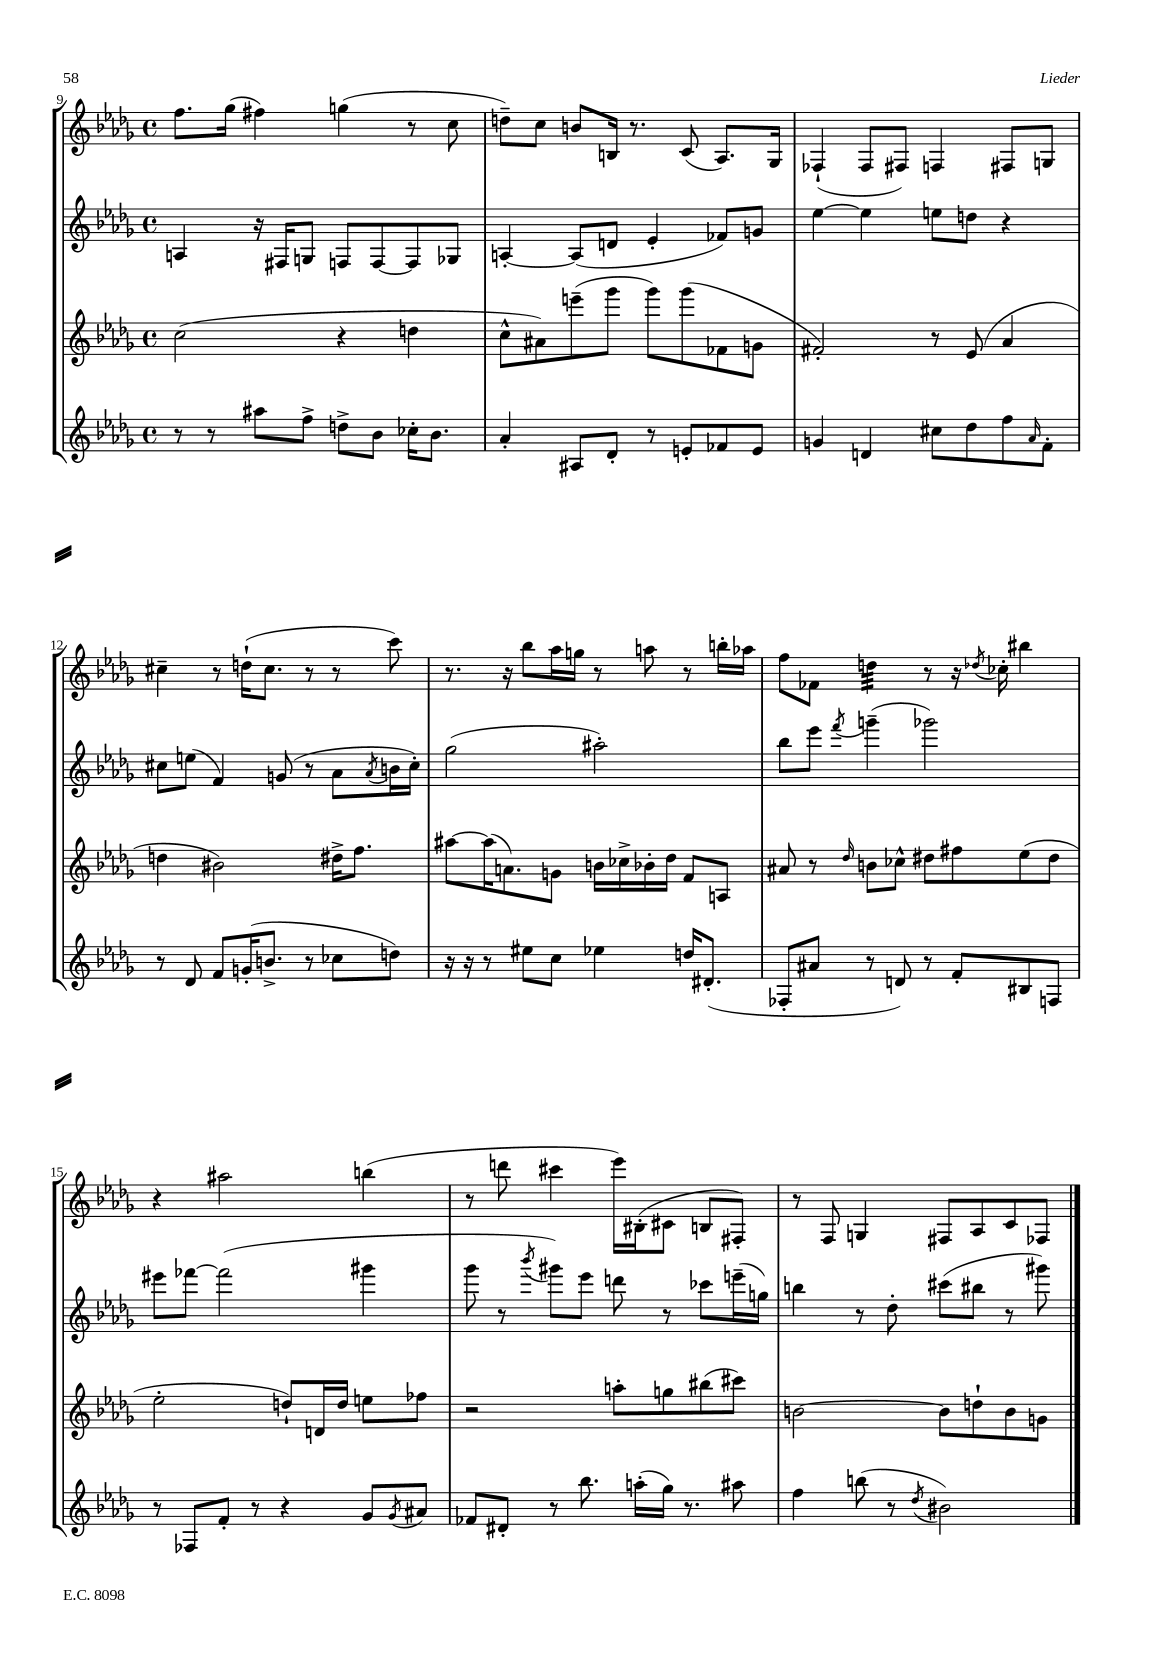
<<
\new StaffGroup <<
\new Staff = "s0" {
    \clef treble \key des \major \defaultTimeSignature \time 4/4
    f''8. ges''16( fis''4) g''4( r8 c''8 |
    d''8--) c''8 b'8 b16 r8. c'8( aes8.) ges16 |
    fes4-!( fes8 fis8) f4 fis8 g8 |
    cis''4-- r8 d''16-!( cis''8. r8 r8 c'''8) |
    r8. r16 bes''8 aes''16 g''16 r8 a''8 r8 b''16-. aes''16 |
    f''8 fes'8 d''4:32 r8 r16 \acciaccatura { des''8 } ces''16-. bis''4 |
    r4 ais''2 b''4( |
    r8 d'''8 cis'''4 ees'''16) bis16-.( cis'8 b8 fis8-.) |
    r8 f8 g4 fis8 aes8 c'8 fes8 \bar "|." |
}
\new Staff = "s1" {
    \clef treble \key des \major \defaultTimeSignature \time 4/4
    a4 r16 fis16 g8 f8 f8~ f8 ges8 |
    a4~-. a8( d'8 ees'4-. fes'8) g'8 |
    ees''4~ ees''4 e''8 d''8 r4 |
    cis''8 e''8( f'4) g'8( r8 aes'8 \acciaccatura { aes'8 } b'16 cis''16-.) |
    ges''2( ais''2-.) |
    bes''8 ees'''8 \acciaccatura { f'''8 } g'''4--( ges'''2) |
    eis'''8 fes'''8~ fes'''2( gis'''4 |
    ges'''8 r8 \acciaccatura { bes'''8 } gis'''8) ees'''8 d'''8 r8 ces'''8 e'''16--( g''16) |
    b''4 r8 des''8-. cis'''8( bis''8 r8 gis'''8) \bar "|." |
}
\new Staff = "s2" {
    \clef treble \key des \major \defaultTimeSignature \time 4/4
    c''2( r4 d''4 |
    c''8-^ ais'8) e'''8--( ges'''8 ges'''8) ges'''8( fes'8 g'8 |
    fis'2-.) r8 ees'8( aes'4 |
    d''4 bis'2) dis''16-> f''8. |
    ais''8~ ais''16( a'8.) g'8 b'16 ces''16-> bes'16-. des''16 f'8 a8 |
    ais'8 r8 \grace { des''16 } b'8 ces''8-^ dis''8 fis''8 ees''8( dis''8 |
    ees''2-. d''8-!) d'16 d''16 e''8 fes''8 |
    r2 a''8-. g''8 bis''8( cis'''8) |
    b'2~ b'8 d''8-! b'8 g'8 \bar "|." |
}
\new Staff = "s3" {
    \clef treble \key des \major \defaultTimeSignature \time 4/4
    r8 r8 ais''8 f''8-> d''8-> bes'8 ces''16-. bes'8. |
    aes'4-. ais8 des'8-. r8 e'8-. fes'8 e'8 |
    g'4 d'4 cis''8 des''8 f''8 \grace { aes'16 } f'8-. |
    r8 des'8 f'8 g'16-.( b'8.-> r8 ces''8 d''8) |
    r16 r16 r8 eis''8 c''8 ees''4 d''16 dis'8.-.( |
    fes8-. ais'8 r8 d'8) r8 f'8-. bis8 f8 |
    r8 fes8 f'8-. r8 r4 ges'8 \acciaccatura { ges'8 } ais'8 |
    fes'8 dis'8-. r8 bes''8. a''16-.( ges''16) r8. ais''8 |
    f''4 b''8( r8 \acciaccatura { des''8 } bis'2) \bar "|." |
}
>>
>>
\layout { \context { \Score currentBarNumber = #9 } }
